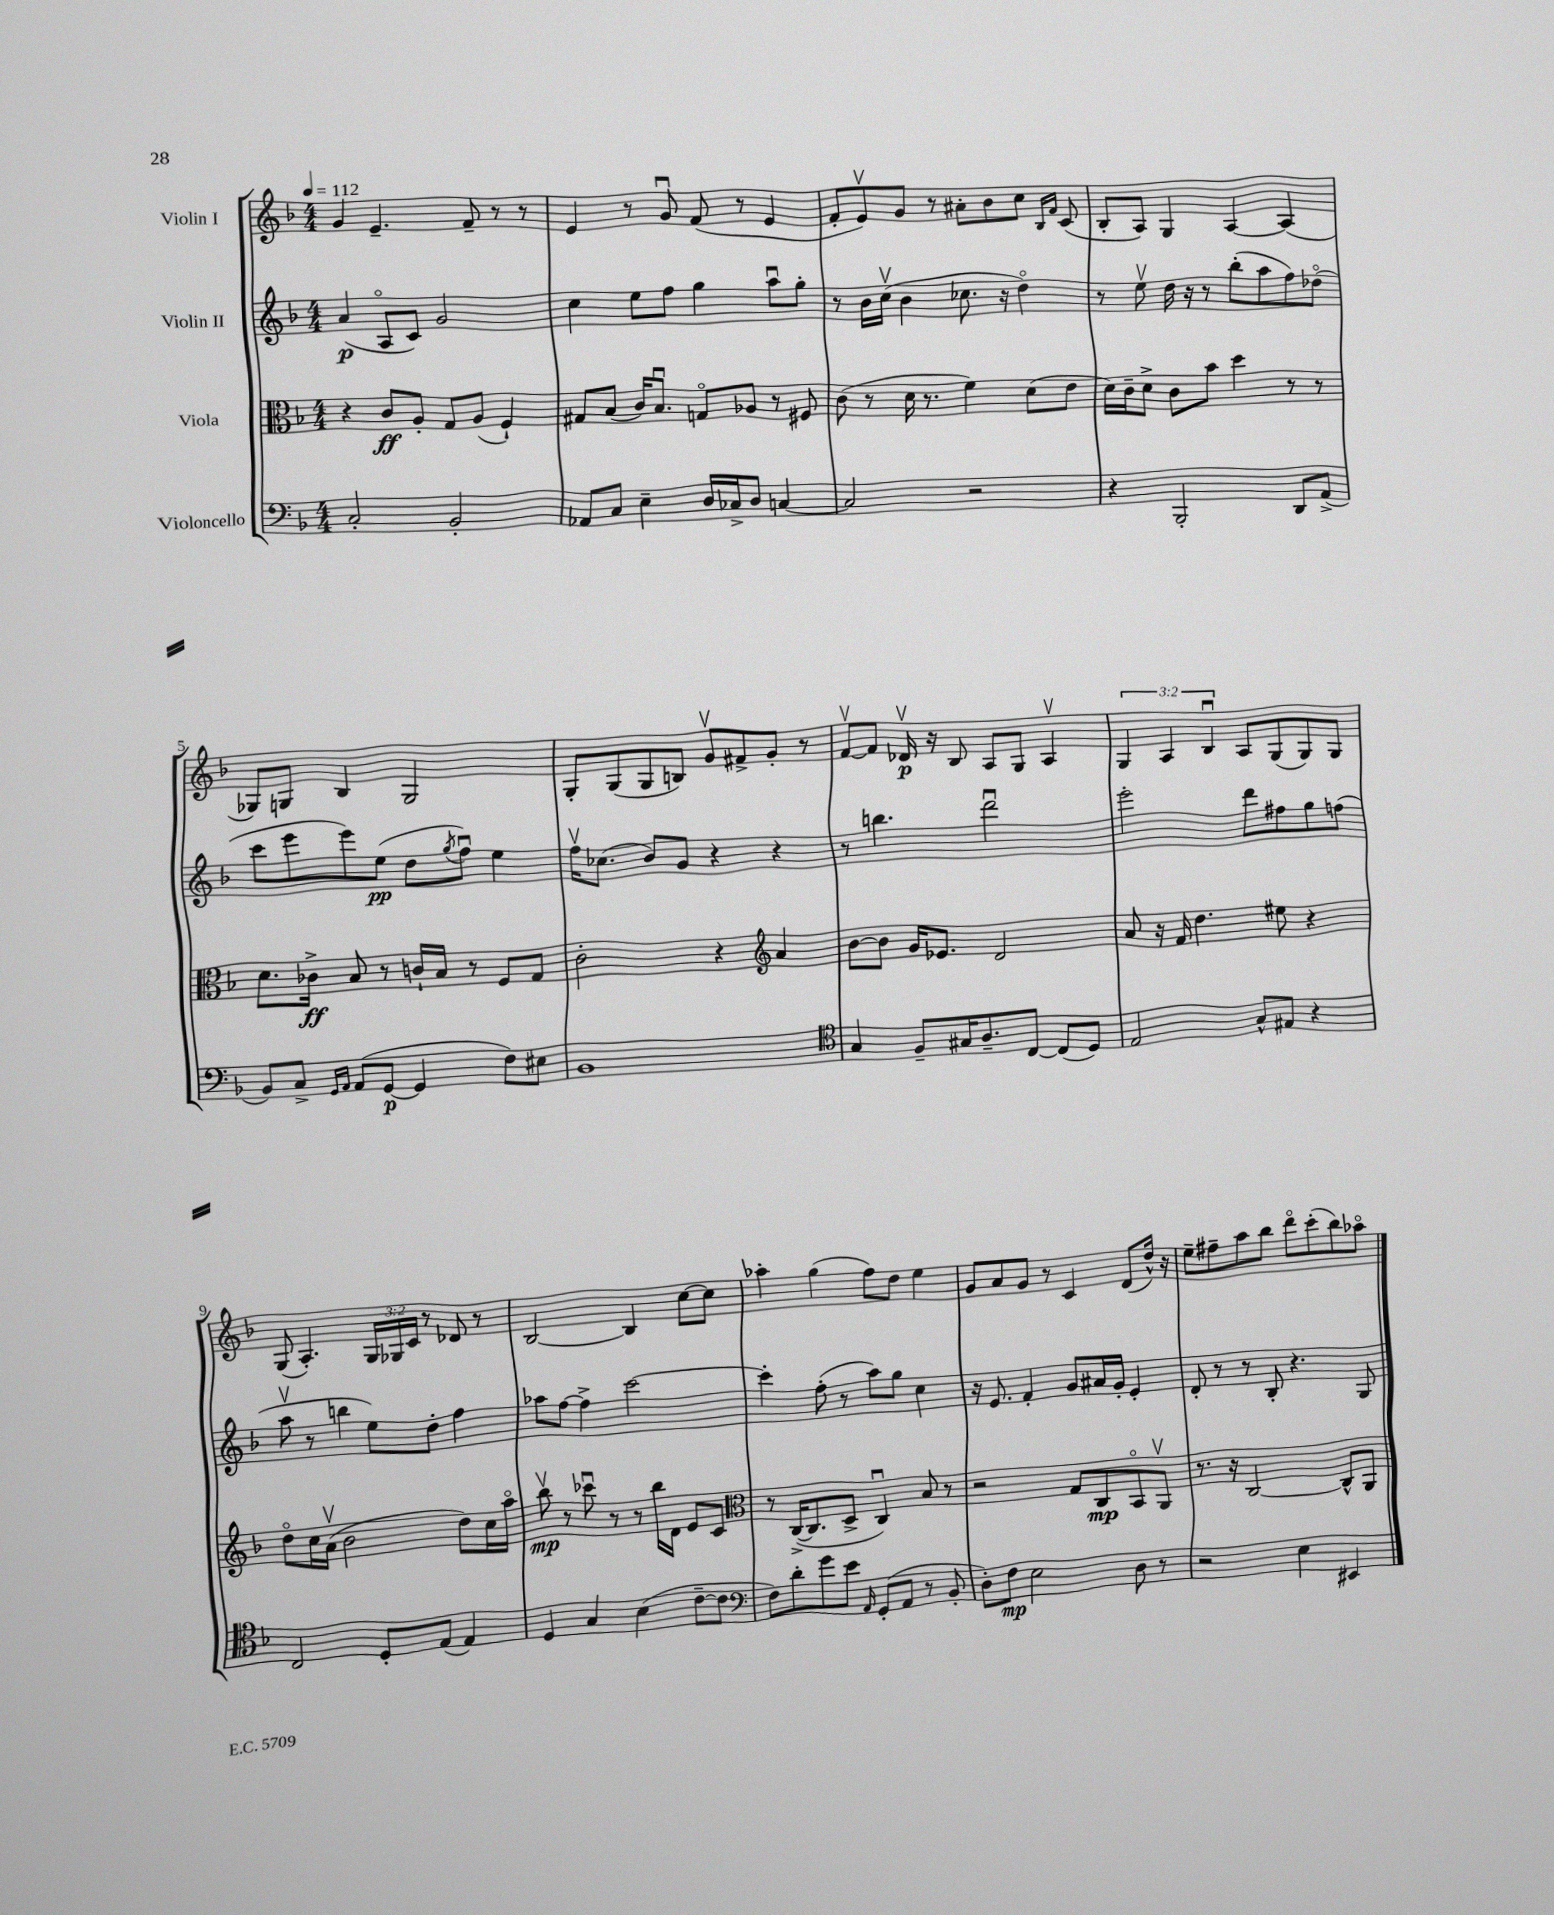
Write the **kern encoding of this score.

**kern	**kern	**kern	**kern
*staff4	*staff3	*staff2	*staff1
*clefF4	*clefC3	*clefG2	*clefG2
*k[b-]	*k[b-]	*k[b-]	*k[b-]
*M4/4	*M4/4	*M4/4	*M4/4
*MM112	*MM112	*MM112	*MM112
2C'/	4r	(4a/	4g/
.	8c/L	8Ao/L	4.e~/
.	8A'/J	8c/J)	.
2BB-'/	8G/L	2g/	.
.	(8A/J	.	8f~/
.	4F`/)	.	8r
.	.	.	8r
=	=	=	=
8AA-/L	8G#/L	4cc\	4e/
8C/J	(8B-/J	.	.
4E~\	16c/LK)	8ee\L	8r
.	8.B-u/J	.	.
.	.	8ff\J	8gu/
16D/LL	8Go/L	4gg\	(8f/
16C-^/J	.	.	.
8D/J	8A-/J	.	8r
[4C/	8r	8aau\L	4e/
.	8F#/	8gg'\J	.
=	=	=	=
2C/]	(8c\	8r	8f'/L
.	8r	16b-\LL	8ev/)
.	.	(16ccv\JJ	.
.	16d\	4b-\	8g/J
.	8.r	.	.
.	.	.	8r
2r	4f\)	8.cc-\	8a#'\L
.	.	.	8b-\
.	.	16r	.
.	(8d\L	4ddo\)	8cc\J
.	.	.	16qqB-/LL
.	.	.	16qqf/JJ
.	8e\J	.	(8c/
=	=	=	=
4r	16d\LL)	8r	8B-'/L
.	16c~\J	.	.
.	8d^\J	8eev\	8A/J)
2BBB-'/	8c\L	16dd\	4G/
.	.	16r	.
.	8b-\J	8r	.
.	4dd\	(8bb-'\L	[4A/
.	.	8aa\	.
8DD/L	8r	8ff\)	(4A/]
(8AA^/J	8r	(8dd-o\J	.
=	=	=	=
8BB-/L)	8.d\L	8ccc\L	8G-/L)
8C^/J	.	8eee\	8G/J
.	16c-^\Jk	.	.
16qqGG/LL	.	.	.
16qqAA/JJ	.	.	.
(8AA/L	8B-/	8eee\)	4B-/
[8GG/J	8r	(8ee\J	.
4GG/]	16c`/LL	8dd\L	2G/
.	16B-/JJ	.	.
.	.	8qgg/	.
.	8r	8ffu\J)	.
8F\L)	8F/L	4ee\	.
8E#\J	8G/J	.	.
=	=	=	=
1BB-	2c'\	16ffv\LK	8G'/L
.	.	(8.cc-\J	.
.	.	.	(8G/
.	.	8b-/L)	8G/
.	.	8g/J	8B/J)
.	4r	4r	8gv/L
.	.	.	8f#^/
*	*clefG2	*	*
.	4a/	4r	8g'/J
.	.	.	8r
=	=	=	=
*clefC4	*	*	*
4G/	[8b-\L	8r	[8fv/L
.	8b-\]J	4.bb\	8f/]J
8F~/L	16g/LK	.	16d-v/
.	8.e-/J	.	16r
16G#/K	.	.	8B-/
8.A~/	.	.	.
.	2d/	2dddu\	8A/L
[8C/J	.	.	8G/J
(8C/]L	.	.	4Av/
8D/J)	.	.	.
=	=	=	=
2E/	8a/	2eee'\	6G/
.	16r	.	.
.	.	.	6A/
.	16f/	.	.
.	4.dd\	.	.
.	.	.	6B-u/
8G^^/L	.	8ddd\L	8A/L
8E#/J	8ee#\	8ff#\	(8G/
4r	4r	8gg\	8G/)
.	.	(8ff\J	8G/J
=	=	=	=
2C/	8ddo\L	8aav\	(8G/
.	16cc\L	8r	4.A'/)
.	(16av\JJ	.	.
.	2b-\	4bb\	.
8D'/L	.	8ee\L)	24G/LL
.	.	.	24G-/
.	.	.	24c/JJ
(8E/J	.	8dd'\J	8r
4E/)	8dd\L)	4ff\	8d-/
.	16cc\L	.	8r
.	16aao\JJ	.	.
=	=	=	=
4D/	8bb-v\	8aa-\L	[2B-/
.	8r	[8ff\J	.
4G/	8ccc-u\	4ff^\]	.
.	8r	.	.
(4B-\	8r	[2ccc\	4B-/]
.	16bb-\LL	.	.
.	16d\JJ	.	.
[8c~\L	8e/L	.	[8cc\L
8c\]J	8c/J	.	8cc\]J
=	=	=	=
*clefF4	*clefC3	*	*
8F\L)	8r	4ccc'\]	4aa-'\
8d'\	([16C^/LK	.	.
.	8.C/]	.	.
8g\	.	(8ff'\	(4gg\
8e\J	8D^/J	8r	.
16qqAA/	.	.	.
(8GG'/L	4Cu/)	8aa\L)	8ff\L)
8AA/J	.	8gg\J	8dd\J
8r	8B-/	4cc\	4ee\
8BB-'/	8r	.	.
=	=	=	=
8D'\L)	2r	16r	8g/L
.	.	8.e/	.
8F\J	.	.	8a/
2E\	.	4f'/	8g/J
.	.	.	8r
.	8G/L	8g/L	4c/
.	8C/	16a#/L	.
.	.	16g'/JJ	.
8D\	8BB-o/	4e'/	(8d/L
8r	8AAv/J	.	16dd^^/Jk)
.	.	.	16r
=	=	=	=
2r	8.r	8d'/	8ee~\L
.	.	8r	8ff#~\
.	16r	.	.
.	[2C/	8r	8aa\
.	.	8B-'/	8bb-\J
4E\	.	4.r	8dddo\L
.	.	.	(8ccc'\
4EE#/	8C^^/]L	.	8bb-\)
.	8AA/J	8G/	8aa-o\J
==	==	==	==
*-	*-	*-	*-
